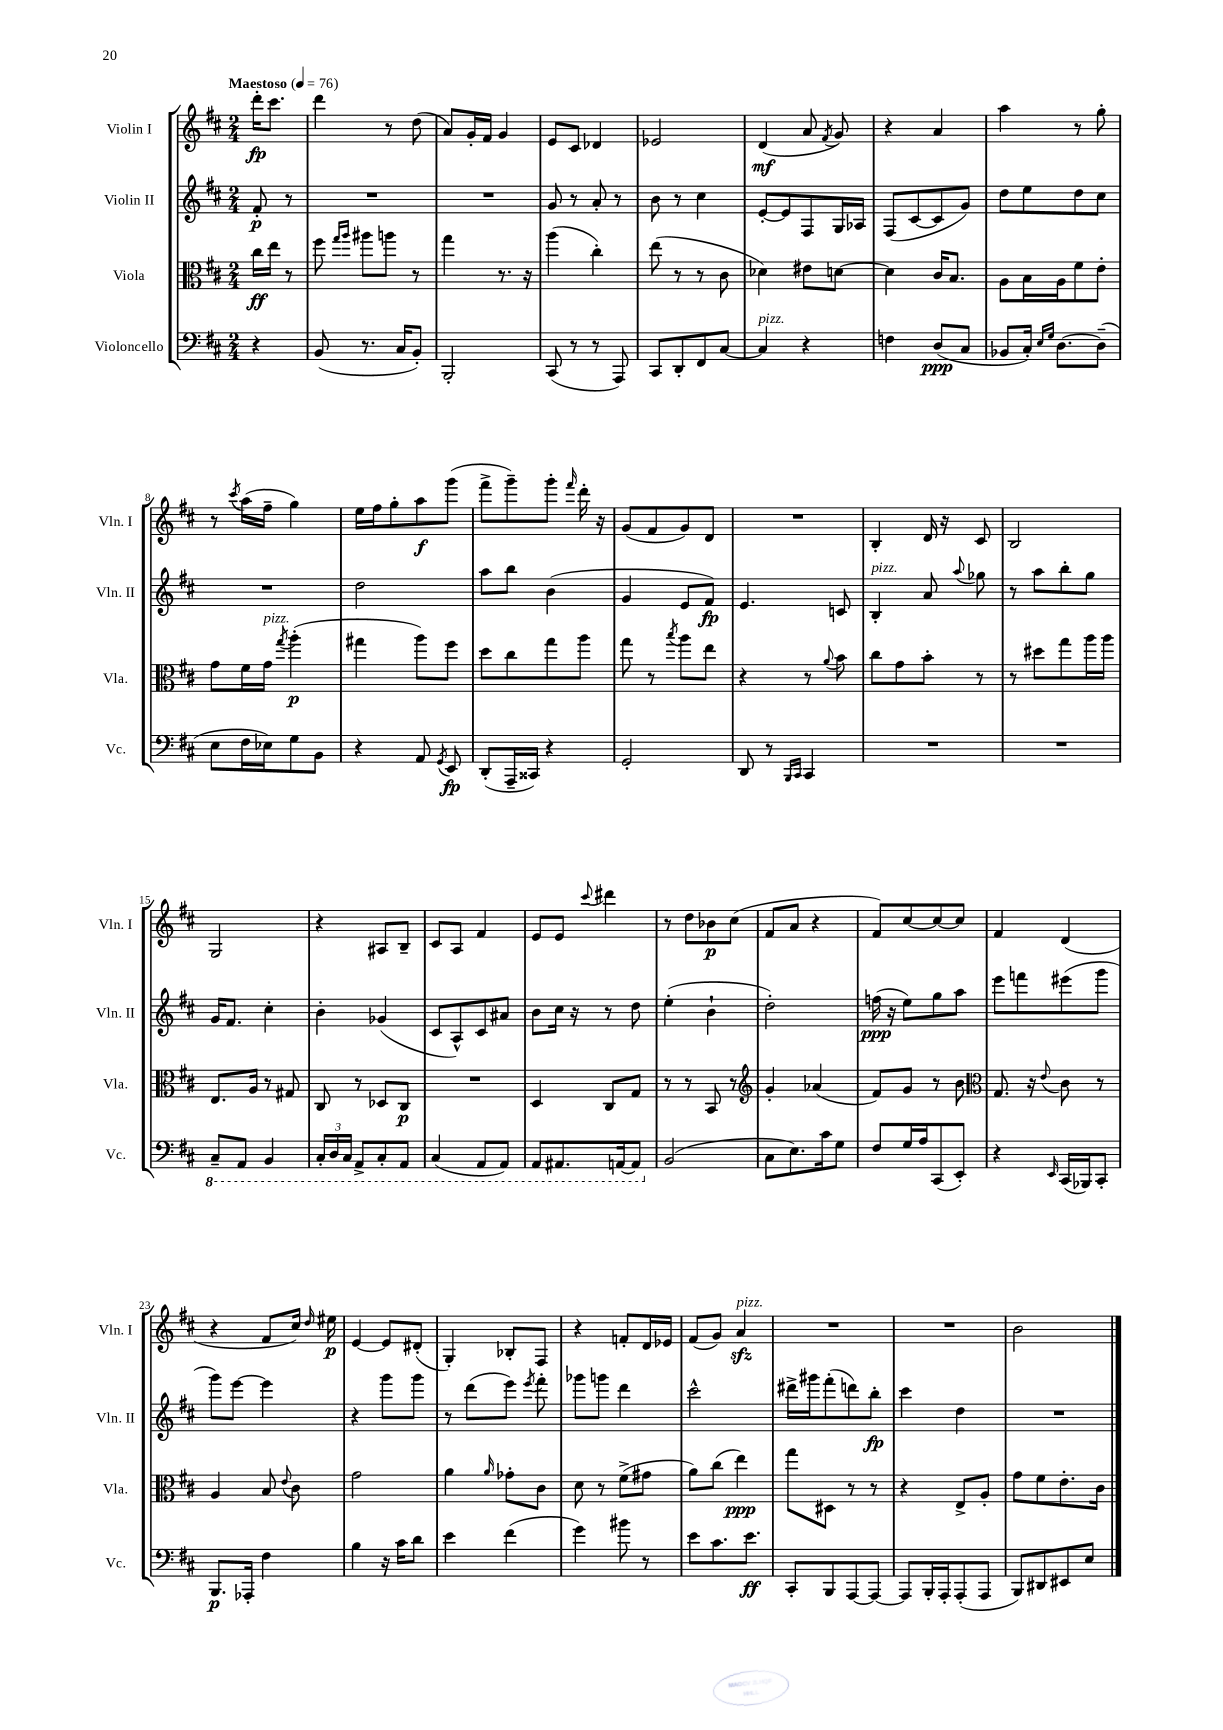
<<
\new StaffGroup <<
\new Staff = "s0" \with { instrumentName = "Violin I" shortInstrumentName = "Vln. I" } {
    \clef treble \key d \major \numericTimeSignature \time 2/4 \partial 4 \tempo "Maestoso" 4 = 76
    \autoBeamOff d'''16[-.\fp cis'''8.] |
    d'''4 r8 d''8( |
    a'8[) g'16-. fis'16] g'4 |
    e'8[ cis'8] des'4 |
    ees'2 |
    d'4\mf( a'8 \acciaccatura { fis'8 } g'8) |
    r4 a'4 |
    a''4 r8 g''8-. |
    r8 \acciaccatura { cis'''8 } a''16[( fis''16]-- g''4) |
    e''16[ fis''16 g''8-. a''8\f g'''8]( |
    fis'''8[-> g'''8--) g'''8]-. \grace { fis'''16 } d'''16-. r16 |
    g'8[( fis'8 g'8) d'8] |
    R2 |
    b4-. d'16 r16 cis'8 |
    b2 |
    g2 |
    r4 ais8[ b8]-- |
    cis'8[ a8] fis'4 |
    e'8[ e'8] \appoggiatura { cis'''8 } dis'''4 |
    r8 d''8[ bes'8\p cis''8]( |
    fis'8[ a'8] r4 |
    fis'8[) cis''8~ cis''8~ cis''8] |
    fis'4 d'4( |
    r4 fis'8[ cis''16]) \grace { d''16 } eis''16\p |
    e'4~ e'8[ dis'8]-.( |
    g4-.) bes8[-. fis8] |
    r4 f'8[-. d'16 ees'16] |
    fis'8[( g'8]) a'4\sfz^\markup { \italic "pizz." } |
    R2 |
    R2 |
    b'2 \bar "|." |
}
\new Staff = "s1" \with { instrumentName = "Violin II" shortInstrumentName = "Vln. II" } {
    \clef treble \key d \major \numericTimeSignature \time 2/4 \partial 4
    \autoBeamOff fis'8-.\p r8 |
    R2 |
    R2 |
    g'8 r8 a'8-. r8 |
    b'8 r8 cis''4 |
    e'8[~-. e'8 fis8 g16 aes16] |
    fis8[( cis'8~ cis'8 g'8]) |
    d''8[ e''8 d''8 cis''8] |
    R2 |
    d''2 |
    a''8[ b''8] b'4( |
    g'4 e'8[ fis'8]\fp) |
    e'4. c'8 |
    b4-.^\markup { \italic "pizz." } a'8 \appoggiatura { a''8 } ges''8 |
    r8 a''8[ b''8-. g''8] |
    g'16[ fis'8.] cis''4-. |
    b'4-. ges'4( |
    cis'8[ a8-^) cis'8 ais'8] |
    b'8[ cis''16] r16 r8 d''8 |
    e''4-.( b'4-! |
    d''2-.) |
    f''16\ppp( r16 e''8[) g''8 a''8] |
    e'''8[ f'''8 eis'''8( g'''8] |
    g'''8[) e'''8]~ e'''4 |
    r4 g'''8[ g'''8] |
    r8 d'''8[( e'''8]) \acciaccatura { e'''8 } fis'''8-. |
    ges'''8[ g'''8] d'''4 |
    cis'''2-^ |
    dis'''16[-> gis'''16 fis'''8-.( d'''8) b''8]-.\fp |
    cis'''4 d''4 |
    R2 \bar "|." |
}
\new Staff = "s2" \with { instrumentName = "Viola" shortInstrumentName = "Vla." } {
    \clef alto \key d \major \numericTimeSignature \time 2/4 \partial 4
    \autoBeamOff cis''16[\ff e''16] r8 |
    fis''8 \grace { g''16[ a''16] } ais''8[ a''8] r8 |
    g''4 r8. r16 |
    a''4( cis''4-.) |
    e''8( r8 r8 cis'8 |
    des'4) eis'8[ d'8]~ |
    d'4 cis'16[ b8.] |
    a8[ b16 a16 fis'8 e'8]-. |
    g'8[ fis'16 g'16]^\markup { \italic "pizz." } \acciaccatura { g''8 } a''4-.\p( |
    gis''4 a''8[) fis''8] |
    d''8[ cis''8 g''8 a''8] |
    g''8 r8 \acciaccatura { b''8 } a''8[ e''8] |
    r4 r8 \appoggiatura { a'8 } b'8 |
    cis''8[ g'8 b'8]-. r8 |
    r8 dis''8[ g''8 a''16 a''16] |
    e8.[ a16] r8 gis8 |
    cis8 r8 des8[ cis8]\p |
    R2 |
    d4 cis8[ g8] |
    r8 r8 b,8 r8 |
    \clef treble g'4-. aes'4( |
    fis'8[) g'8] r8 b'8 |
    \clef alto g8. r16 \appoggiatura { e'8 } cis'8 r8 |
    a4 b8 \appoggiatura { e'8 } cis'8 |
    g'2 |
    a'4 \grace { a'16 } ges'8[-. cis'8] |
    d'8 r8 fis'8[->( gis'8] |
    a'8[) cis''8]( e''4\ppp) |
    g''8[ dis8] r8 r8 |
    r4 e8[-> a8]-. |
    g'8[ fis'8 e'8.-. cis'16] \bar "|." |
}
\new Staff = "s3" \with { instrumentName = "Violoncello" shortInstrumentName = "Vc." } {
    \clef bass \key d \major \numericTimeSignature \time 2/4 \partial 4
    \autoBeamOff r4 |
    b,8( r8. cis16[ b,8]-.) |
    b,,2-. |
    cis,8( r8 r8 a,,8) |
    cis,8[ d,8-. fis,8 cis8]~ |
    cis4^\markup { \italic "pizz." } r4 |
    f4 d8[\ppp( cis8] |
    bes,8[ cis16]-.) \grace { e16[ g16] } d8.[~ d8]--( |
    e8[ fis16 ees16) g8 b,8] |
    r4 a,8 \acciaccatura { g,8 } e,8\fp |
    d,8[-.( a,,16-- cisis,16]) r4 |
    g,2-. |
    d,8 r8 \grace { b,,16[ cis,16] } cis,4 |
    R2 |
    R2 |
    \ottava #-1 cis,8[-- a,,8] b,,4 |
    \tuplet 3/2 { cis,16[-. d,16 cis,16] } a,,8[-> cis,8-. a,,8] |
    cis,4( a,,8[ a,,8]) |
    a,,8[ ais,,8. a,,16~ a,,8] \ottava #0 |
    b,2( |
    cis8[ e8.) cis'16 g8] |
    fis8[ g16 a16 cis,8( e,8]-.) |
    r4 \grace { e,16 } cis,16[( bes,,16) cis,8]-. |
    b,,8.[\p aes,,16]-. fis4 |
    b4 r16 cis'16[ d'8] |
    e'4 fis'4( |
    g'4) bis'8 r8 |
    e'8[ cis'8. e'8.]\ff |
    cis,8[-. b,,8 a,,8~ a,,8]~ |
    a,,8[ b,,16-. a,,16-. a,,8-.( a,,8] |
    b,,8[) dis,8 eis,8 e8] \bar "|." |
}
>>
>>
